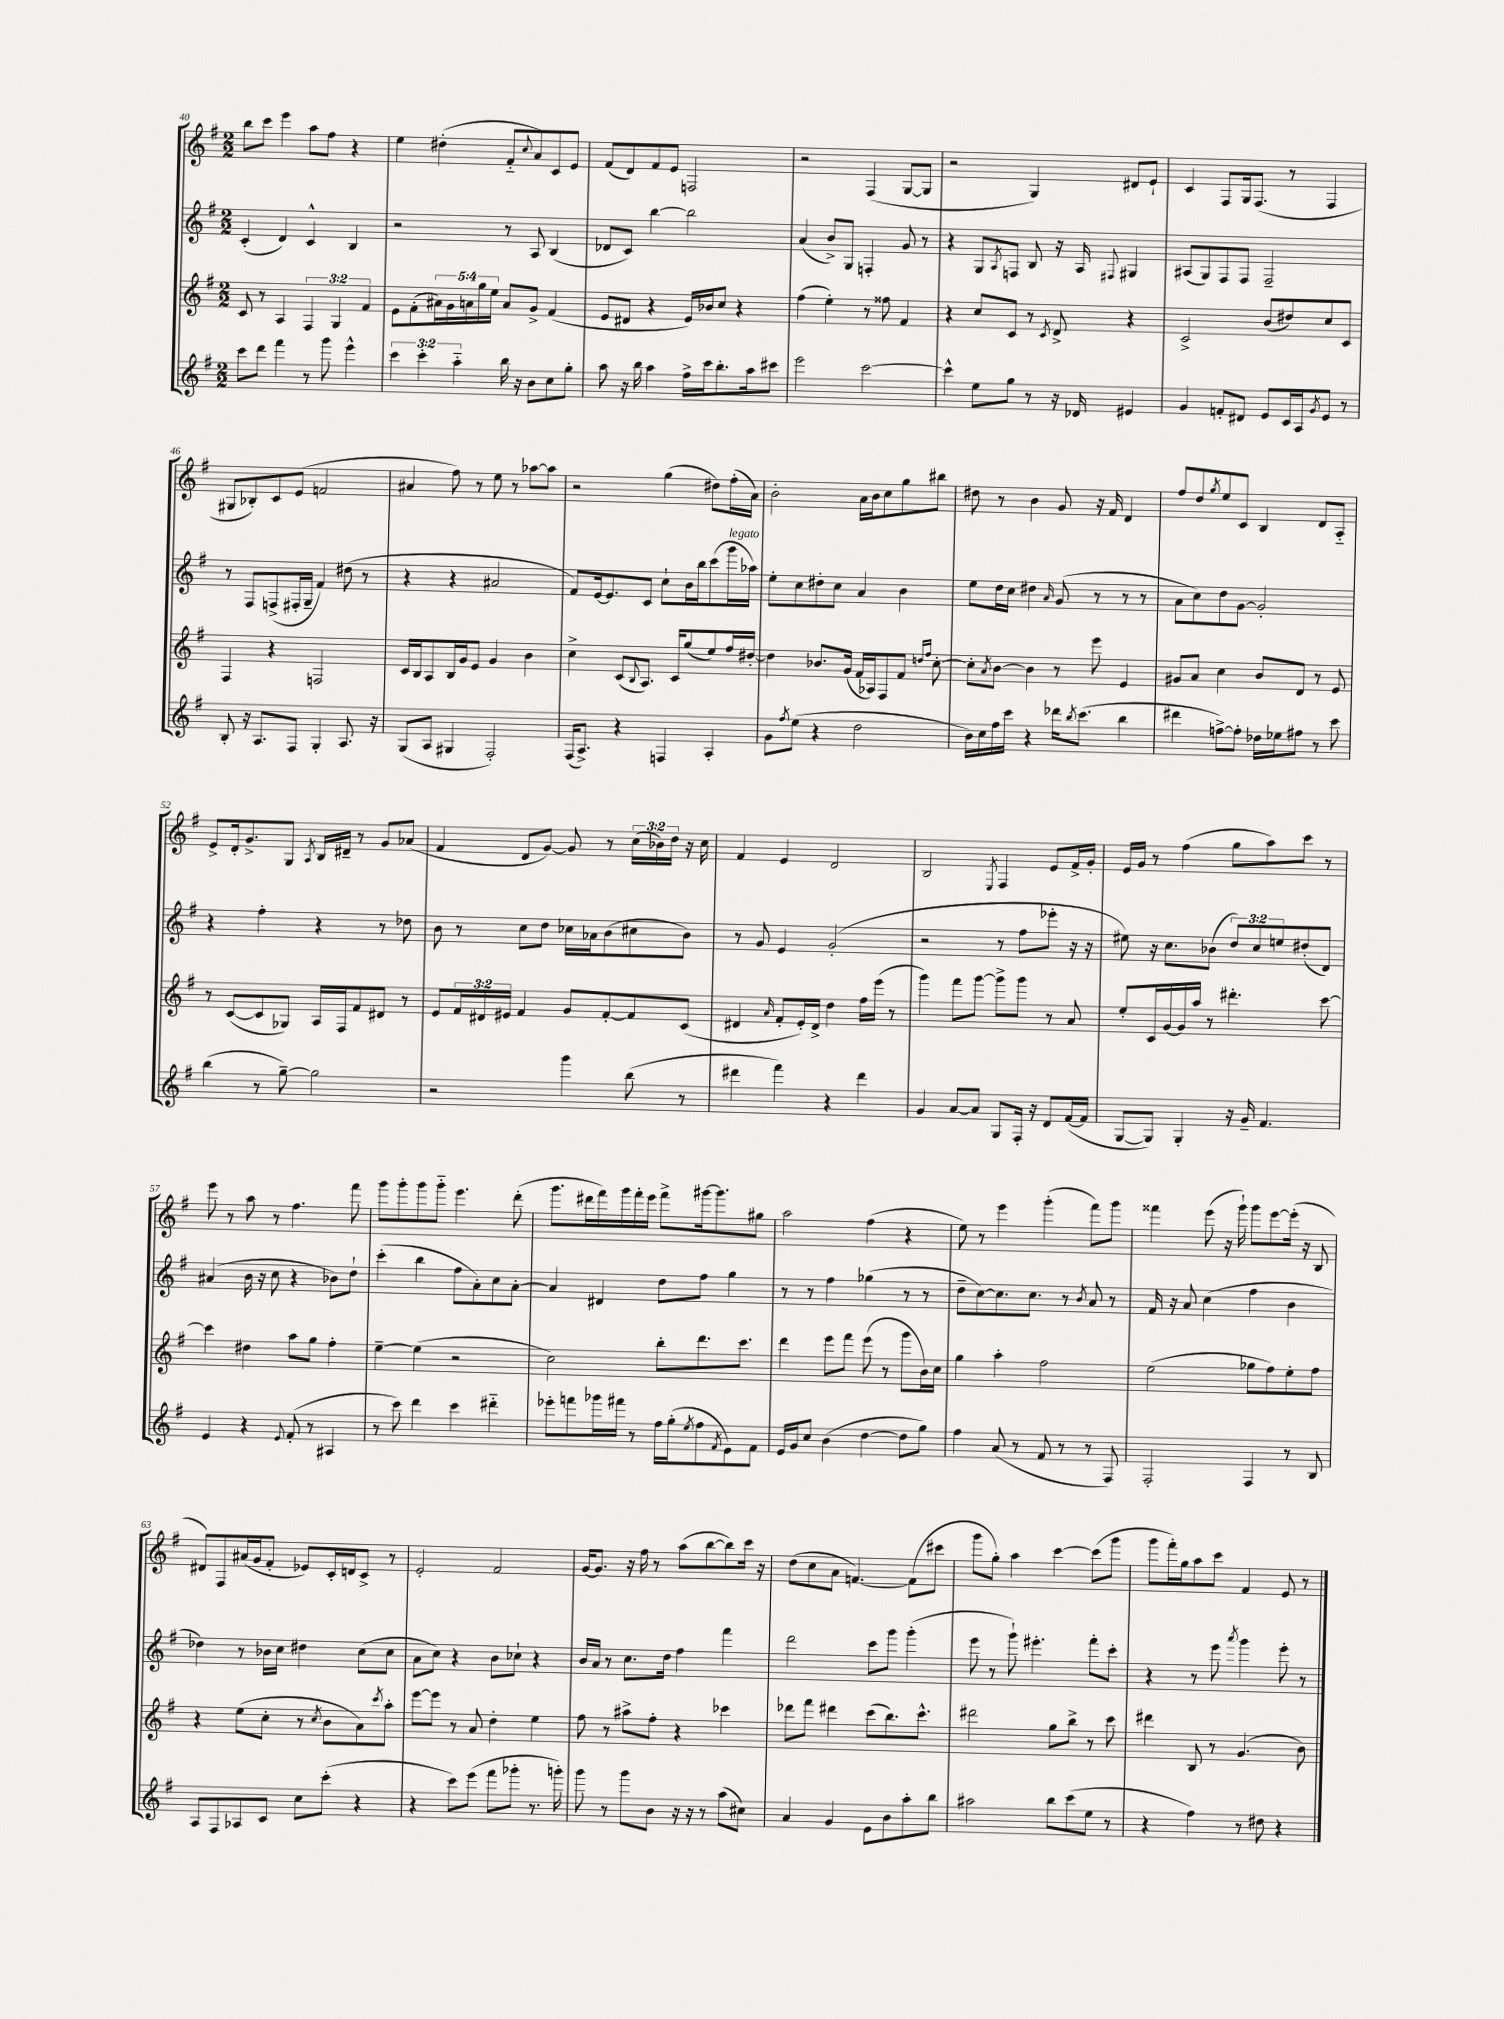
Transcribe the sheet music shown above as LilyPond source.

<<
\new StaffGroup <<
\new Staff = "s0" {
    \clef treble \key g \major \numericTimeSignature \time 2/2 \override Staff.TupletNumber.text = #tuplet-number::calc-fraction-text
    b''8 c'''8 e'''4 a''8 fis''8 r4 |
    e''4 dis''4-.( fis'8-_ \appoggiatura { c''8 } a'8) c'8 e'8 |
    fis'8( d'8) fis'8 e'8 f2 |
    r2 fis4( g8~ g8 |
    r2 g4) dis'8 e'8-! |
    c'4 fis8 g16 fis8.( r8 fis4 |
    gis8 bes8-.) c'8 e'8( f'2 |
    ais'4 fis''8) r8 e''8 r8 aes''8~ aes''8 |
    r2 g''4( dis''8) fis''16-.( a'16) |
    b'2-. a'16 b'16 c''8 g''8 bis''8 |
    dis''8 r8 b'4 g'8 r16 fis'16 d'4 |
    fis''8 d''8 \acciaccatura { g''8 } e''8 c'8 b4 d'8 a8-_ |
    e'8-> d'16-. g'8.-> g8 \acciaccatura { a8 } b16 dis'16-- r8 g'8 aes'8( |
    fis'4 d'8 g'8~) g'8 r8 \tuplet 3/2 { c''16( bes'16) d''16 } r16 c''16 |
    fis'4 e'4 d'2 |
    b2 \acciaccatura { e8 } fis4 e'8 fis'16-> g'16-. |
    e'16 g'16 r8 fis''4( g''8 a''8) c'''8 r8 |
    e'''8 r8 a''8 r8 fis''4. fis'''8 |
    g'''8 g'''8-. g'''8 g'''8-_ e'''4. d'''8-.( |
    g'''8. dis'''16 fis'''16) g'''16 fis'''16-. e'''16 fis'''8-> gis'''16~ gis'''8. gis''8 |
    a''2 fis''4( r4 |
    e''8) r8 e'''4 g'''4-.( fis'''8) g'''8 |
    fisis'''4 e'''8( r16 g'''16-!) g'''8 e'''8~ e'''16-.( r16 b8 |
    dis'8) fis8 ais'16( g'16 fis'8-. ees'8) c'16-. d'16 c'8-> r8 |
    e'2-. fis'2 |
    g'16~ g'8. r16 fis''16 r8 a''8( b''8~ b''8) c'''16 r16 |
    d''8( c''8 a'8 f'4.~) f'8( cis'''8 |
    g'''8 g''8-.) a''4 c'''4~ c'''8( g'''8 |
    g'''8 fis'''16-.) g''16 a''8 c'''8 fis'4 e'8 r8 \bar "|." |
}
\new Staff = "s1" {
    \clef treble \key g \major \numericTimeSignature \time 2/2 \override Staff.TupletNumber.text = #tuplet-number::calc-fraction-text
    c'4-.( d'4) c'4-^ b4 |
    r2 r8 a8 b4( |
    des'8 c'8) b''4~ b''2 |
    a'4( b'8->) g8 f4-. g'8 r8 |
    r4 g8 \acciaccatura { a8 } f8 b8 r16 a16 \appoggiatura { fis8 } gis4 |
    ais8( g8) fis8 fis8 fis2-- |
    r8 fis8 f8->( fis16-. g16-- fis'4) dis''8( r8 |
    r4 r4 ais'2 |
    fis'8) e'16~ e'8. c'8 c''8-! b'16 b''16 c'''8( g'''16^\markup { \italic "legato" } aes''16) |
    e''8-. c''8 dis''8-. c''8 a'4 b'4 |
    e''8 d''16 c''16 dis''4 \grace { a'16 } g'8( r8 r8 r8 |
    a'8 c''8) d''8 g'8~ g'2-. |
    r4 fis''4-. r4 r8 des''8 |
    b'8 r8 c''8 d''8 ces''16 aes'16 b'8( cis''8 b'8) |
    r8 g'8 e'4 g'2-.( |
    r2 r8 fis''8 ees'''8-. r16 r16 |
    eis''8) r16 c''8. bes'8( \tuplet 3/2 { d''8) c''8 e''8 } dis''8-.( d'8) |
    ais'4( b'16 r16 c''8 r4 bes'8) d''8-! |
    c'''4-.( b''4 fis''8 a'8-.) c''8 a'8~-. |
    a'4 dis'4 d''8 fis''8 g''4 |
    r8 r8 fis''4 ges''4( r8 r8 |
    d''8-- c''8~) c''8. c''8. r8 \acciaccatura { b'8 } a'8 r8 |
    fis'16 r16 a'8 c''4( fis''4 b'4 |
    des''4) r8 bes'16 c''16 dis''4 c''8( c''8 |
    a'8 c''8) r4 b'8 ces''8-! r4 |
    b'16 a'16 r8 c''8. d''16 fis''4 fis'''4 |
    d'''2 c'''8 g'''8 g'''4-.( |
    e'''8 r8 g'''8-!) eis'''4.-. fis'''8-. c'''8-. |
    r4 r8 e'''8 \acciaccatura { a'''8 } g'''4 e'''8-. r8 \bar "|." |
}
\new Staff = "s2" {
    \clef treble \key g \major \numericTimeSignature \time 2/2 \override Staff.TupletNumber.text = #tuplet-number::calc-fraction-text
    c'8 r8 a4 \tuplet 3/2 { fis4 g4 fis'4 } |
    e'8 fis'8-.( \tuplet 5/4 { ais'16) g'16 a'16 g''16 e''16 } a'8 g'8-> fis'4( |
    e'8 dis'8 r4 e'16) bes'16 c''8 r4 |
    fis''4( e''4-.) r8 fisis''8 fis'4 |
    r4 c''8 c'8 r8 \acciaccatura { c'8 } d'8-> r4 |
    c'2-> b'8( dis''8) c''8 c'8 |
    fis4 r4 f2 |
    c'16 b16 a8 b16 g'16 e'8 g'4 b'4 |
    c''4-> c'8( \appoggiatura { b8 } a8.) c'16 g''8( e''8) fis''16 dis''16~-. |
    dis''4 bes'8. g'16( fis'16 aes16) fis8 fis'8 \grace { d''16 fis''16 } c''8~-. |
    c''8-. \acciaccatura { a'8 } b'8~ b'4 r8 e'''8 e'4 |
    gis'8 a'8 c''4 b'8 d'8 r8 e'8 |
    r8 c'8~( c'8 ges8) a16 fis16 fis'8 dis'8 r8 |
    e'8 \tuplet 3/2 { fis'16 dis'16 eis'16 } fis'4 g'8 fis'8~-. fis'8 c'8( |
    dis'4 \grace { a'16 } fis'8-. e'16-.) dis'16-> d''4 fis''16 e'''16( r8 |
    g'''4) fis'''8 g'''8~ g'''8-> g'''8 r8 a'8 |
    e''8-. c'16 g'16~ g'16 a''16 r8 dis'''4.-. c'''8~ |
    c'''4 dis''4 a''8 g''8 fis''4-. |
    e''4~-- e''4( r2 |
    c''2) b''8-. d'''8. c'''8. |
    d'''4 e'''8 fis'''8 e'''8( r8 g'''8 b'16) c''16 |
    g''4 a''4-. fis''2 |
    e''2( ges''8 fis''8) e''8-. fis''8 |
    r4 e''8( c''8-. r8 \acciaccatura { c''8 } b'8 a'8) \acciaccatura { c'''8 } a''8-. |
    e'''8~ e'''8 r8 a'8 d''4-. e''4 |
    fis''8 r8 ais''8-> fis''8-. r4 ces'''4 |
    des'''8 fis'''8 dis'''4 c'''8( b''8.) c'''8.-^ |
    dis'''2 g''8 b''8-> r8 c'''8 |
    dis'''4 b8 r8 g'4.( b'8) \bar "|." |
}
\new Staff = "s3" {
    \clef treble \key g \major \numericTimeSignature \time 2/2 \override Staff.TupletNumber.text = #tuplet-number::calc-fraction-text
    c'''8 d'''8 fis'''4 r8 g'''8 e'''4-^ |
    \tuplet 3/2 { c'''4 c'''4-. a''4-_ } b''16 r16 b'8 c''8 g''8-. |
    a''8 r16 b''16 a''4 fis''16-> c'''16 b''8.-. a''16 cis'''8 |
    e'''2 c'''2~ |
    c'''4-^ e''8 g''8 r8 r16 des'16 eis'4 |
    g'4 f'8-. dis'8 e'8 c'16 a16 \acciaccatura { g'8 } e'8 r8 |
    b8-. r16 a8. fis8 g4-. a8. r16 |
    g8( a8 gis4 fis2-.) |
    fis16( a8.->) r4 f4 a4-. |
    g'8 \acciaccatura { fis''8 } e''8( r4 d''2 |
    b'16) c''16 fis''16 c'''16 r4 des'''16 \acciaccatura { b''8 } c'''8.( b''4 |
    dis'''4 f''8~->) f''8-. des''16 ees''16 fis''8 r8 c'''8 |
    b''4( r8 g''8~--) g''2 |
    r2 g'''4 b''8( r8 |
    dis'''4 fis'''4) r4 dis'''4 |
    g'4 a'8~ a'8 g8 fis16-. r16 d'8 fis'16~( fis'16 |
    g8~ g8) g4-. r16 g'16-- fis'4. |
    e'4 r4 \appoggiatura { e'8 } fis'8-.( r8 ais4 |
    r8 c'''8) d'''4 c'''4 dis'''4-_ |
    ees'''8-. f'''8 ges'''16 fis'''16 r8 fis''16 g''16-.( \acciaccatura { e''8 } fis''8 \acciaccatura { fis'8 } e'8) fis'8 |
    e'16 g'16 c''8 b'4( d''4~ d''8 g''8) |
    fis''4 a'8( r8 fis'8 r8 r8 fis8) |
    fis2-. fis4 r8 b8 |
    a8 fis8 aes8 c'8 c''8 c'''8-.( r4 |
    r4 c'''8) e'''8( fis'''8 ges'''8-. r8. g'''16-.) |
    g'''8 r8 g'''8 b'8 r16 r16 r8 a''8( cis''8) |
    a'4 g'4 e'8 b'8 a''8-. b''8 |
    ais''2 b''8 c'''8( e''8 r8 |
    r4 fis''4) r8 dis''8 r4 \bar "|." |
}
>>
>>
\layout { \context { \Score currentBarNumber = #40 } }
